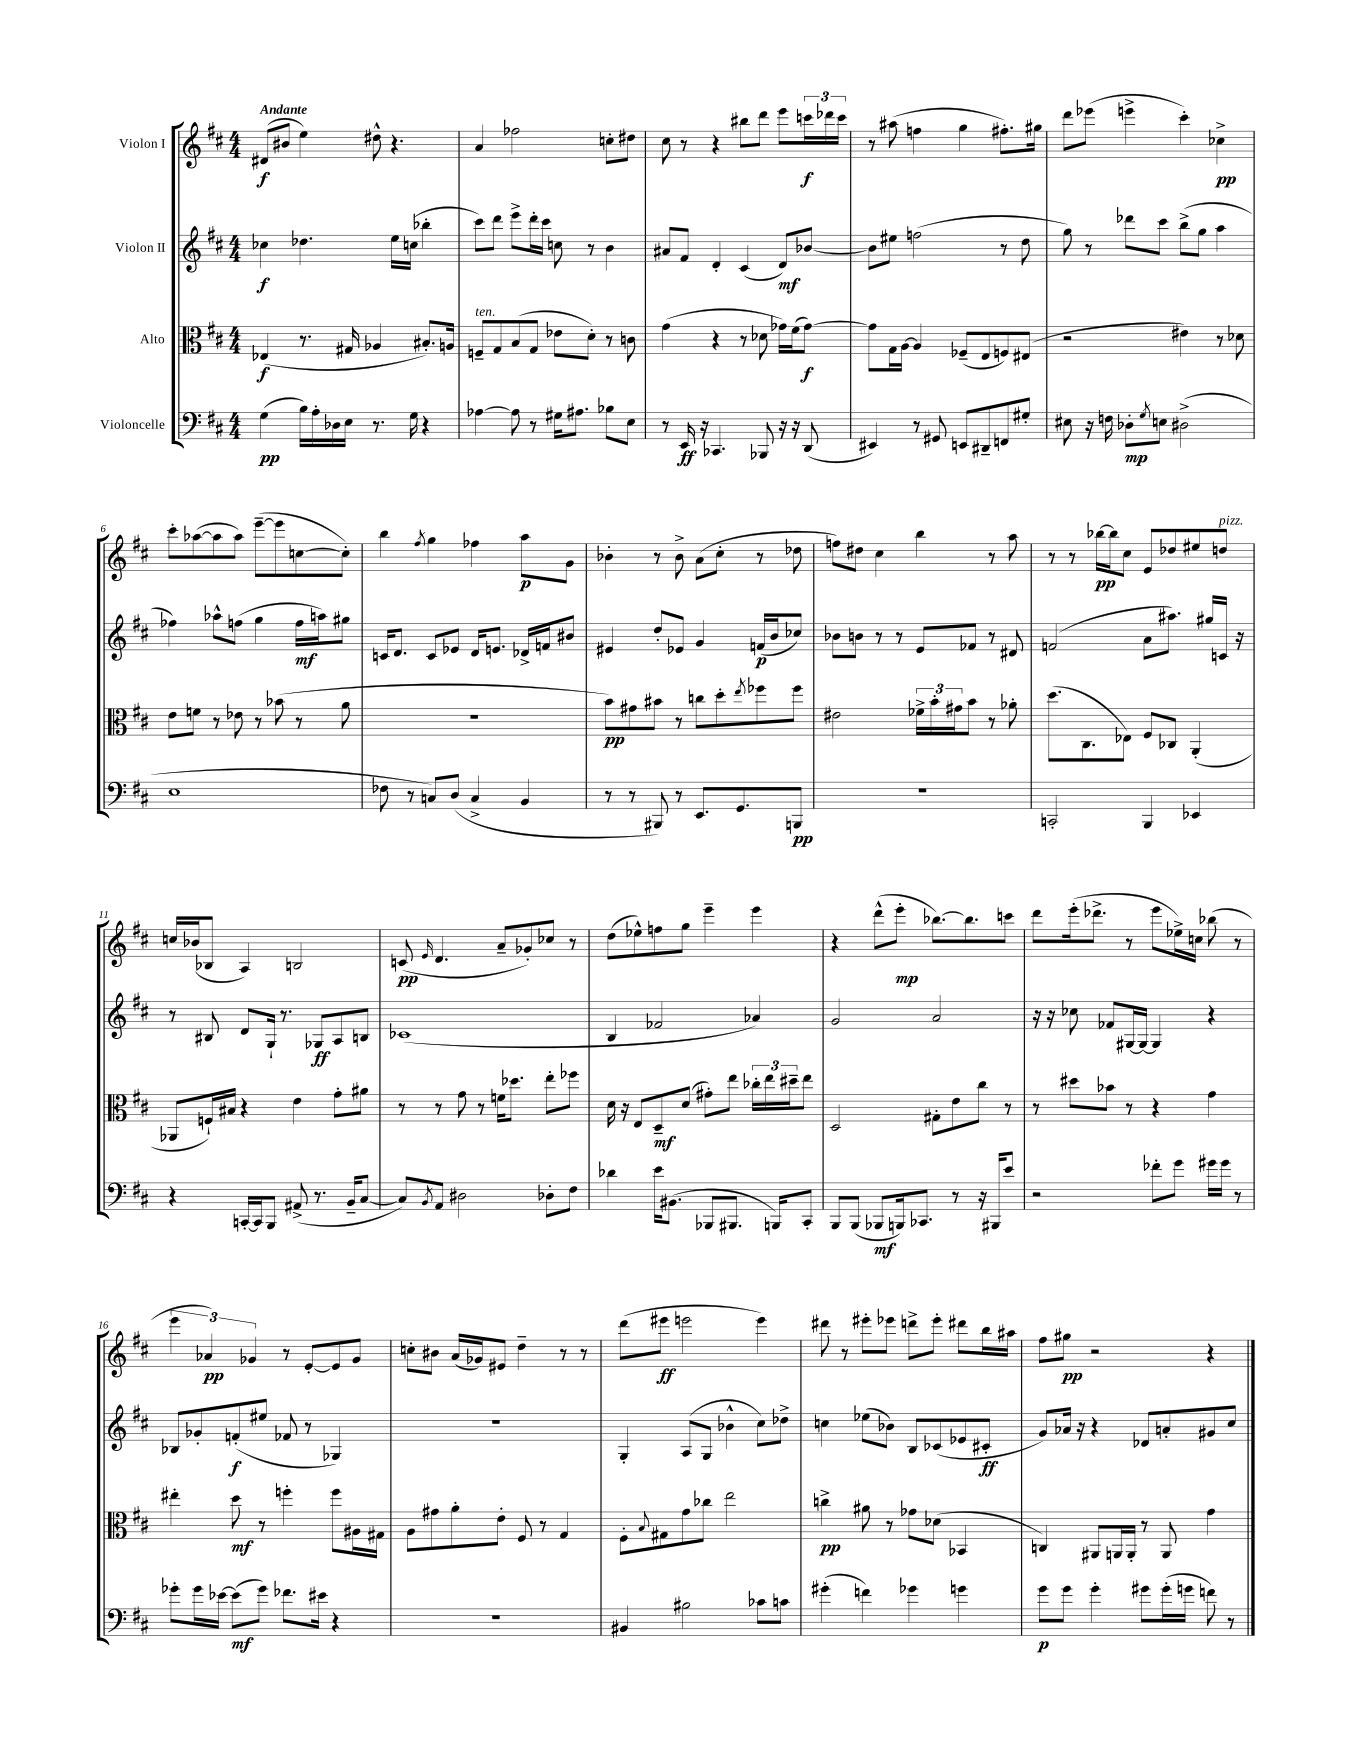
<<
\new StaffGroup <<
\new Staff = "s0" \with { instrumentName = "Violon I" } {
    \clef treble \key d \major \numericTimeSignature \time 4/4 \tempo "Andante"
    dis'8\f( bis'8 e''4) dis''8-^ r4. |
    a'4 fes''2 c''8-. dis''8 |
    cis''8 r8 r4 bis''8 d'''8 e'''8 \tuplet 3/2 { c'''16\f des'''16 c'''16 } |
    r8 ais''8( f''4 g''4 fis''8.-.) gis''16 |
    d'''8 ees'''8( e'''4-> cis'''4-.) ces''4->\pp |
    cis'''8-. aes''8~( aes''8 aes''8) e'''8~--( e'''8 c''8~ c''8-.) |
    b''4 \acciaccatura { fis''8 } g''4 fes''4 a''8\p g'8 |
    bes'4-. r8 bes'8-> a'8( cis''8-. r8 des''8 |
    f''8) dis''8 cis''4 b''4 r8 a''8 |
    r8 r8 bes''16~\pp bes''16 cis''8 e'8 des''8 eis''8 d''8^\markup { \italic "pizz." } |
    c''16 bes'16( bes8 a4) b2 |
    c'8\pp( \grace { e'16 } d'4. a'8-- ges'8-.) ces''8 r8 |
    d''8( ees''8-^) f''8 g''8 e'''4-- e'''4 |
    r4 d'''8-^( e'''8-.\mp bes''8.~) bes''8. c'''8 |
    d'''8 e'''16-.( des'''8.-> r8 e'''8 ees''16->) c''16 bes''8( r8 |
    \tuplet 3/2 { e'''4 aes'4\pp) ges'4 } r8 e'8~-. e'8 ges'8 |
    c''8-. bis'8 a'16( ges'16) eis'8 d''4-- r8 r8 |
    d'''8( eis'''8\ff e'''2 e'''4) |
    dis'''8 r8 eis'''8-. ees'''8 d'''8-> ees'''8-. dis'''8 b''16 ais''16 |
    fis''8 gis''8\pp r2 r4 \bar "|." |
}
\new Staff = "s1" \with { instrumentName = "Violon II" } {
    \clef treble \key d \major \numericTimeSignature \time 4/4
    ces''4\f des''4. e''16 c''16( bes''4-. |
    cis'''8) d'''8 e'''8-> d'''16-. cis'''16 c''8 r8 b'4 |
    ais'8 fis'8 d'4-. cis'4( d'8\mf) bes'8~ |
    bes'8 eis''8 f''2( r8 d''8 |
    g''8) r8 des'''8 cis'''8 b''8->( g''8 a''4 |
    fes''4) aes''8-^ f''8( g''4 f''16\mf a''16) gis''8 |
    c'16 d'8. c'8 ees'8 d'16 e'8. des'16-> f'16 bis'8 |
    eis'4 d''8-. ees'8 g'4 f'16\p( b'16 ces''8) |
    bes'8 b'8 r8 r8 e'8 fes'8 r8 dis'8 |
    f'2( a'8 ais''8.) gis''16 c'16 r16 |
    r8 bis8 d'8 g16-! r8. ges8\ff a8 b8 |
    ces'1( |
    b4 fes'2 aes'4) |
    g'2 a'2 |
    r16 r16 ces''8 fes'8 gis16~ gis16~ gis4 r4 |
    bes8 ges'8-. f'8-.\f( eis''8 fes'8 r8 ges4) |
    R1 |
    g4-. a8( g8 bes'4-^ cis''8) des''8-> |
    c''4 ees''8( bes'8) b8 ces'8( ees'8 cis'8-.\ff |
    g'8) aes'16 r16 r4 des'8 a'8-. gis'8 cis''8 \bar "|." |
}
\new Staff = "s2" \with { instrumentName = "Alto" } {
    \clef alto \key d \major \numericTimeSignature \time 4/4
    ees4\f( r8. gis16 aes4 bis8.-.) a16 |
    f8--^\markup { \italic "ten." } g8 b8( g8 ees'8 d'8-.) r8 c'8 |
    g'4( r4 r8 des'8 ges'16) fis'16( ges'8~\f) |
    ges'8 g16 a16~ a4 fes8--( e8 f8) eis8( |
    r2 eis'4) r8 des'8 |
    e'8 f'8 r8 ees'8 r8 bes'8( r8 a'8 |
    R1 |
    b'8\pp) gis'8 bis'8 r8 c''8 d''8-. \acciaccatura { e''8 } fes''8 fes''8 |
    eis'2 \tuplet 3/2 { fes'16-> b'16-. gis'16 } b'8 r8 aes'8-. |
    d''8.( cis8. ees8) fis8 ces8 a,4-.( |
    aes,8 f16-!) bis16 r4 e'4 g'8-. ais'8 |
    r8 r8 g'8 r8 f'16 des''8. e''8-. fes''8 |
    d'16 r16 e8 d8--\mf d'8( gis'8-.) e''8 \tuplet 3/2 { ces''16-. e''16 dis''16-- } e''8 |
    d2 gis8-. e'8 cis''8 r8 |
    r8 dis''8 bes'8 r8 r4 g'4 |
    eis''4-. d''8\mf r8 f''4-. f''8 ais16 gis16 |
    a8 gis'8 a'8-. e'8-. fis8 r8 g4 |
    fis8-. \appoggiatura { b8 } gis8 g'8 ces''8 e''2 |
    c''4->\pp ais'8 r8 ges'8 des'8( bes,4 |
    c4) ais,8 a,16 a,16-. r8 a,8 g'4 \bar "|." |
}
\new Staff = "s3" \with { instrumentName = "Violoncelle" } {
    \clef bass \key d \major \numericTimeSignature \time 4/4
    g4\pp( b16) a16-. des16 e16 r8. g16 r4 |
    aes4~ aes8 r8 gis16 ais8. bes8 e8 |
    r8 e,16\ff r16 ces,4. bes,,8 r16 r16 d,8( |
    eis,4) r8 gis,8 e,8 dis,8-- f,8 gis8-. |
    eis8 r16 f16 des8-.\mp \acciaccatura { g8 } e8 dis2->( |
    e1 |
    fes8 r8 c8) d8( c4-> b,4 |
    r8 r8 bis,,8) r8 e,8. g,8. b,,8\pp |
    R1 |
    c,2-. b,,4 ees,4 |
    r4 c,16~-. c,16 b,,8 ais,8->( r8. b,16-- cis8~ |
    cis8) \acciaccatura { b,8 } a,8 dis2 des8-. fis8 |
    des'4 e'16 bis,8.( bes,,8 bis,,8. b,,16) cis,8-. |
    b,,8 b,,8( bes,,8\mf b,,16) ces,8. r8 r16 bis,,16 e'8 |
    r2 fes'8-. g'8 gis'16 gis'16 r8 |
    ges'8-. ges'16 ees'16~ ees'8\mf( ges'8) fes'8. eis'16 r4 |
    R1 |
    bis,4 bis2 ces'8 c'8 |
    gis'4-.( f'4) ges'4 g'4 |
    g'8\p g'8 g'4-. gis'8 gis'16-.( g'16 f'8) r8 \bar "|." |
}
>>
>>
